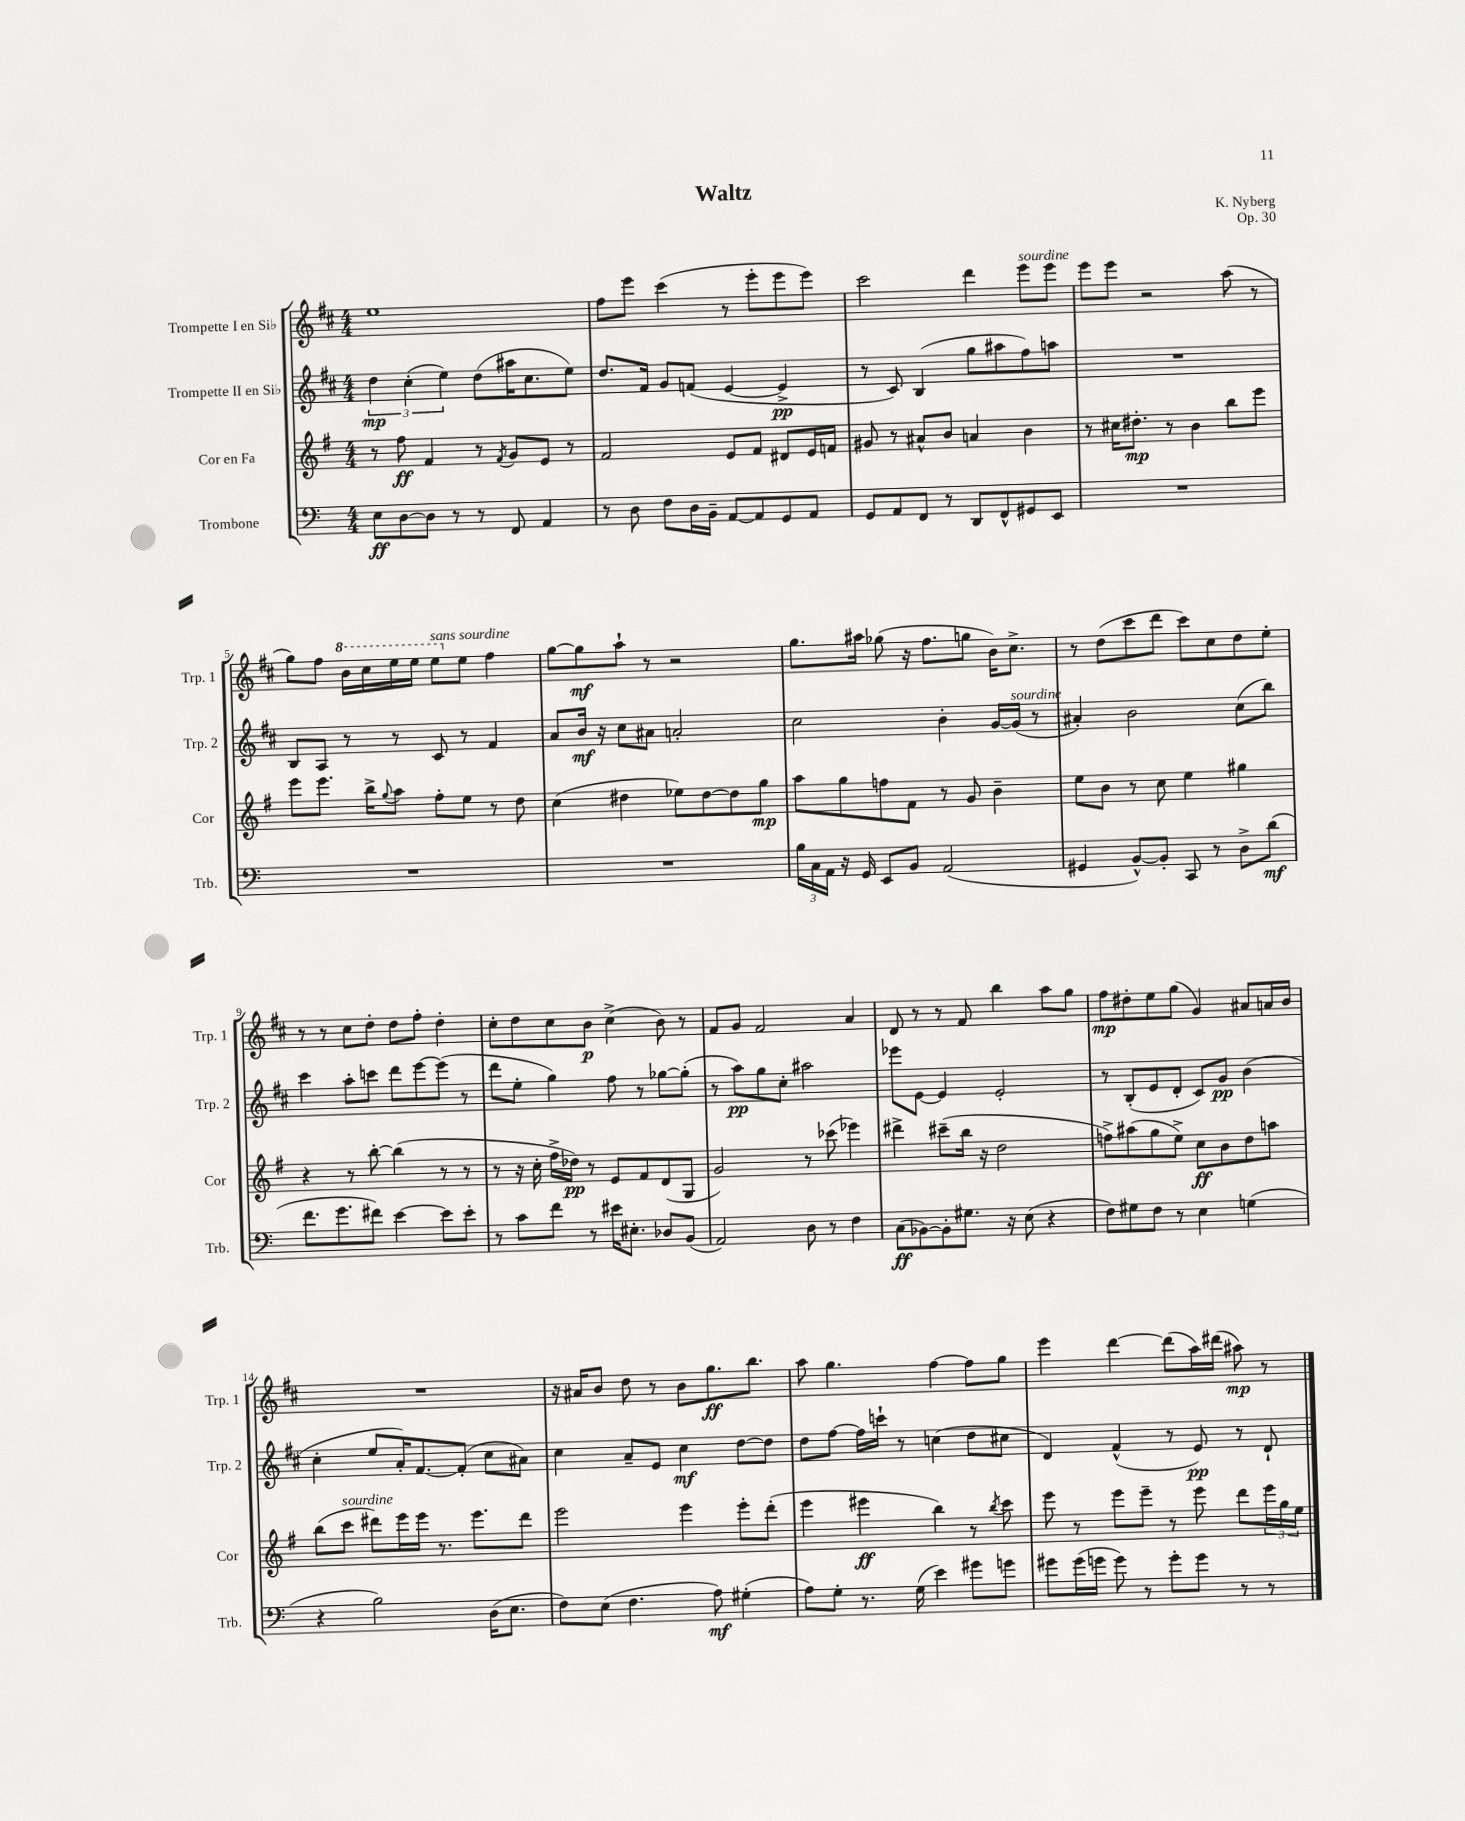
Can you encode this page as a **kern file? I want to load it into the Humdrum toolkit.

**kern	**kern	**kern	**kern
*staff4	*staff3	*staff2	*staff1
*clefF4	*clefG2	*clefG2	*clefG2
*k[]	*k[f#]	*k[f#c#]	*k[f#c#]
*M4/4	*M4/4	*M4/4	*M4/4
8E	8r	6dd	1ee
[8D	8ff#	.	.
.	.	(6cc#'	.
8D]	4f#	.	.
.	.	6ee)	.
8r	.	.	.
8r	8r	(8dd	.
.	8qf#	.	.
8FF	8g	16aa#	.
.	.	8.cc#	.
4AA	8e	.	.
.	8r	8ee)	.
=	=	=	=
8r	2f#	8.dd	8ff#
8D	.	.	8eee
.	.	16f#	.
8F	.	8g	(4ccc#
16D	.	(8f	.
16BB~	.	.	.
[8AA	8e	[4e	8r
8AA]	8f#	.	8eee'
8GG	8d#	4e^]	8eee
8AA	16e	.	8eee)
.	16f	.	.
=	=	=	=
8GG	8g#	8r	2ccc#
8AA	8r	8c#)	.
8FF	8a#^^	(4B	.
8r	8b	.	.
8DD	4a	8gg	4ddd
8FF^^	.	8aa#	.
8GG#	4b	8ff#)	8eee
8EE	.	8aa	8eee
=	=	=	=
1r	8r	1r	8eee
.	16cc#	.	8eee
.	8.dd#'	.	.
.	.	.	2r
.	8r	.	.
.	4b	.	.
.	8bb	.	(8aa
.	8eee	.	8r
=	=	=	=
1r	8eee	8B	8gg)
.	8.eee	8A	8ff#
.	.	8r	16bb
.	16bb^	.	16ccc#
.	8qqgg	.	.
.	8aa	8r	16eee
.	.	.	16eee
.	8ff#'	8c#	8eee
.	8ee	8r	8ee
.	8r	4f#	4ff#
.	8dd	.	.
=	=	=	=
1r	(4cc	8a	[8gg
.	.	16b	8gg]
.	.	16r	.
.	4dd#	8cc#	8aa`
.	.	8a#	8r
.	8ee-)	2a'	2r
.	[8dd#	.	.
.	8dd#]	.	.
.	8gg	.	.
=	=	=	=
24B	8aa	2cc#	8.gg
24C	.	.	.
24AA	.	.	.
16r	8gg	.	.
16GG	.	.	16aa#
8EE	8ff	.	(8gg-
8BB	8f#	.	16r
.	.	.	8.ff#
(2AA	8r	4b'	.
.	8g	.	8gg
.	4b~	[16g	16b)
.	.	(16g]	8.cc#^
.	.	8r	.
=	=	=	=
4GG#	8ee	4a#')	8r
.	8b	.	(8dd
[8BB^^)	8r	2b	8ccc#
8BB']	8cc	.	8ddd
8CC	4ee	.	8ccc#)
8r	.	.	8cc#
8D^	4gg#	(8cc#	8dd
(8d	.	8bb)	8ee'
=	=	=	=
8.f	4r	4ccc#	8r
.	.	.	8r
8.g	.	.	.
.	8r	8aa'	8cc#
8f#)	[8bb'	8ccc	8dd'
[4e	(4bb]	8ddd	8dd
.	.	[8eee	8ff#'
8e]	8r	(8eee]	4dd'
8e'	8r	8r	.
=	=	=	=
8r	8r	8ddd	8cc#'
8c	16r	8ee'	8dd
.	16cc'	.	.
8f	16ff#^	4gg)	8cc#
.	16dd-)	.	.
8r	8r	.	8b
16e#	8e	8ff#	(4cc#^
8.E#'	.	.	.
.	8f#	8r	.
8D-	(8d	[8gg-	8b)
(8BB	8G	(8gg-']	8r
=	=	=	=
2AA)	2g)	8r	8f#
.	.	8aa)	8g
.	.	8gg	2f#
.	.	8cc#'	.
8D	8r	2aa#	.
8r	(8ccc-	.	.
4F	4eee-)	.	4a
=	=	=	=
(8C	4ddd#^	8eee-	8d
[8BB-)	.	[8e	8r
8BB-']	(8ccc#~	4e]	8r
8.G#	16bb	.	8f#
.	16r	.	.
.	2dd	2e'	4bb
16r	.	.	.
(8E	.	.	.
4r	.	.	8aa
.	.	.	8gg
=	=	=	=
8F)	8ff^)	8r	8ff#
8G#	(8aa#	(8B'	8dd#'
8F	8gg	8e	8ee
8r	8ee^)	8d'	(8gg
4E	8cc	8c#)	4g)
.	8b	8g	.
(4G	8dd	(4b	8a#
.	8aa	.	16a
.	.	.	16b
=	=	=	=
4r	(8bb	4cc#'	1r
.	8ccc	.	.
2B)	8ddd#)	8ee	.
.	16eee	16a')	.
.	16eee	[8.f#	.
.	8.r	.	.
.	.	(8f#']	.
.	8.eee	.	.
(16D	.	8cc#	.
8.E	.	.	.
.	8ddd#	8a#)	.
=	=	=	=
8F)	2eee	4cc#	16r
.	.	.	16a#
(8E	.	.	8b
4.F	.	8a~	8dd
.	.	8e	8r
.	4eee	4cc#	8b
8A)	.	.	8.gg
(4G#'	8eee'	[8dd	.
.	.	.	8.bb
.	(8ddd'	8dd]	.
=	=	=	=
8A)	4eee	8dd	8aa
8G'	.	[8ff#	4.gg
8.r	4eee#	16ff#]	.
.	.	16ccc`	.
.	.	8r	.
(16G	.	.	.
4e)	4bb)	(4cc	[4ff#
8g#	8r	8dd	8ff#]
.	8qbb	.	.
8g	8ccc	8cc#	8gg
=	=	=	=
8g#	8eee	4d)	4eee
(16g#	8r	.	.
16g	.	.	.
8g)	8eee	(4f#^^	[4ddd
8r	8eee~	.	.
8g'	8r	8r	(8ddd]
8g	8eee	8e)	16aa)
.	.	.	(16ddd#
8r	8ddd	8r	8aa#)
8r	24eee	8d`	8r
.	24gg	.	.
.	24ee	.	.
==	==	==	==
*-	*-	*-	*-
